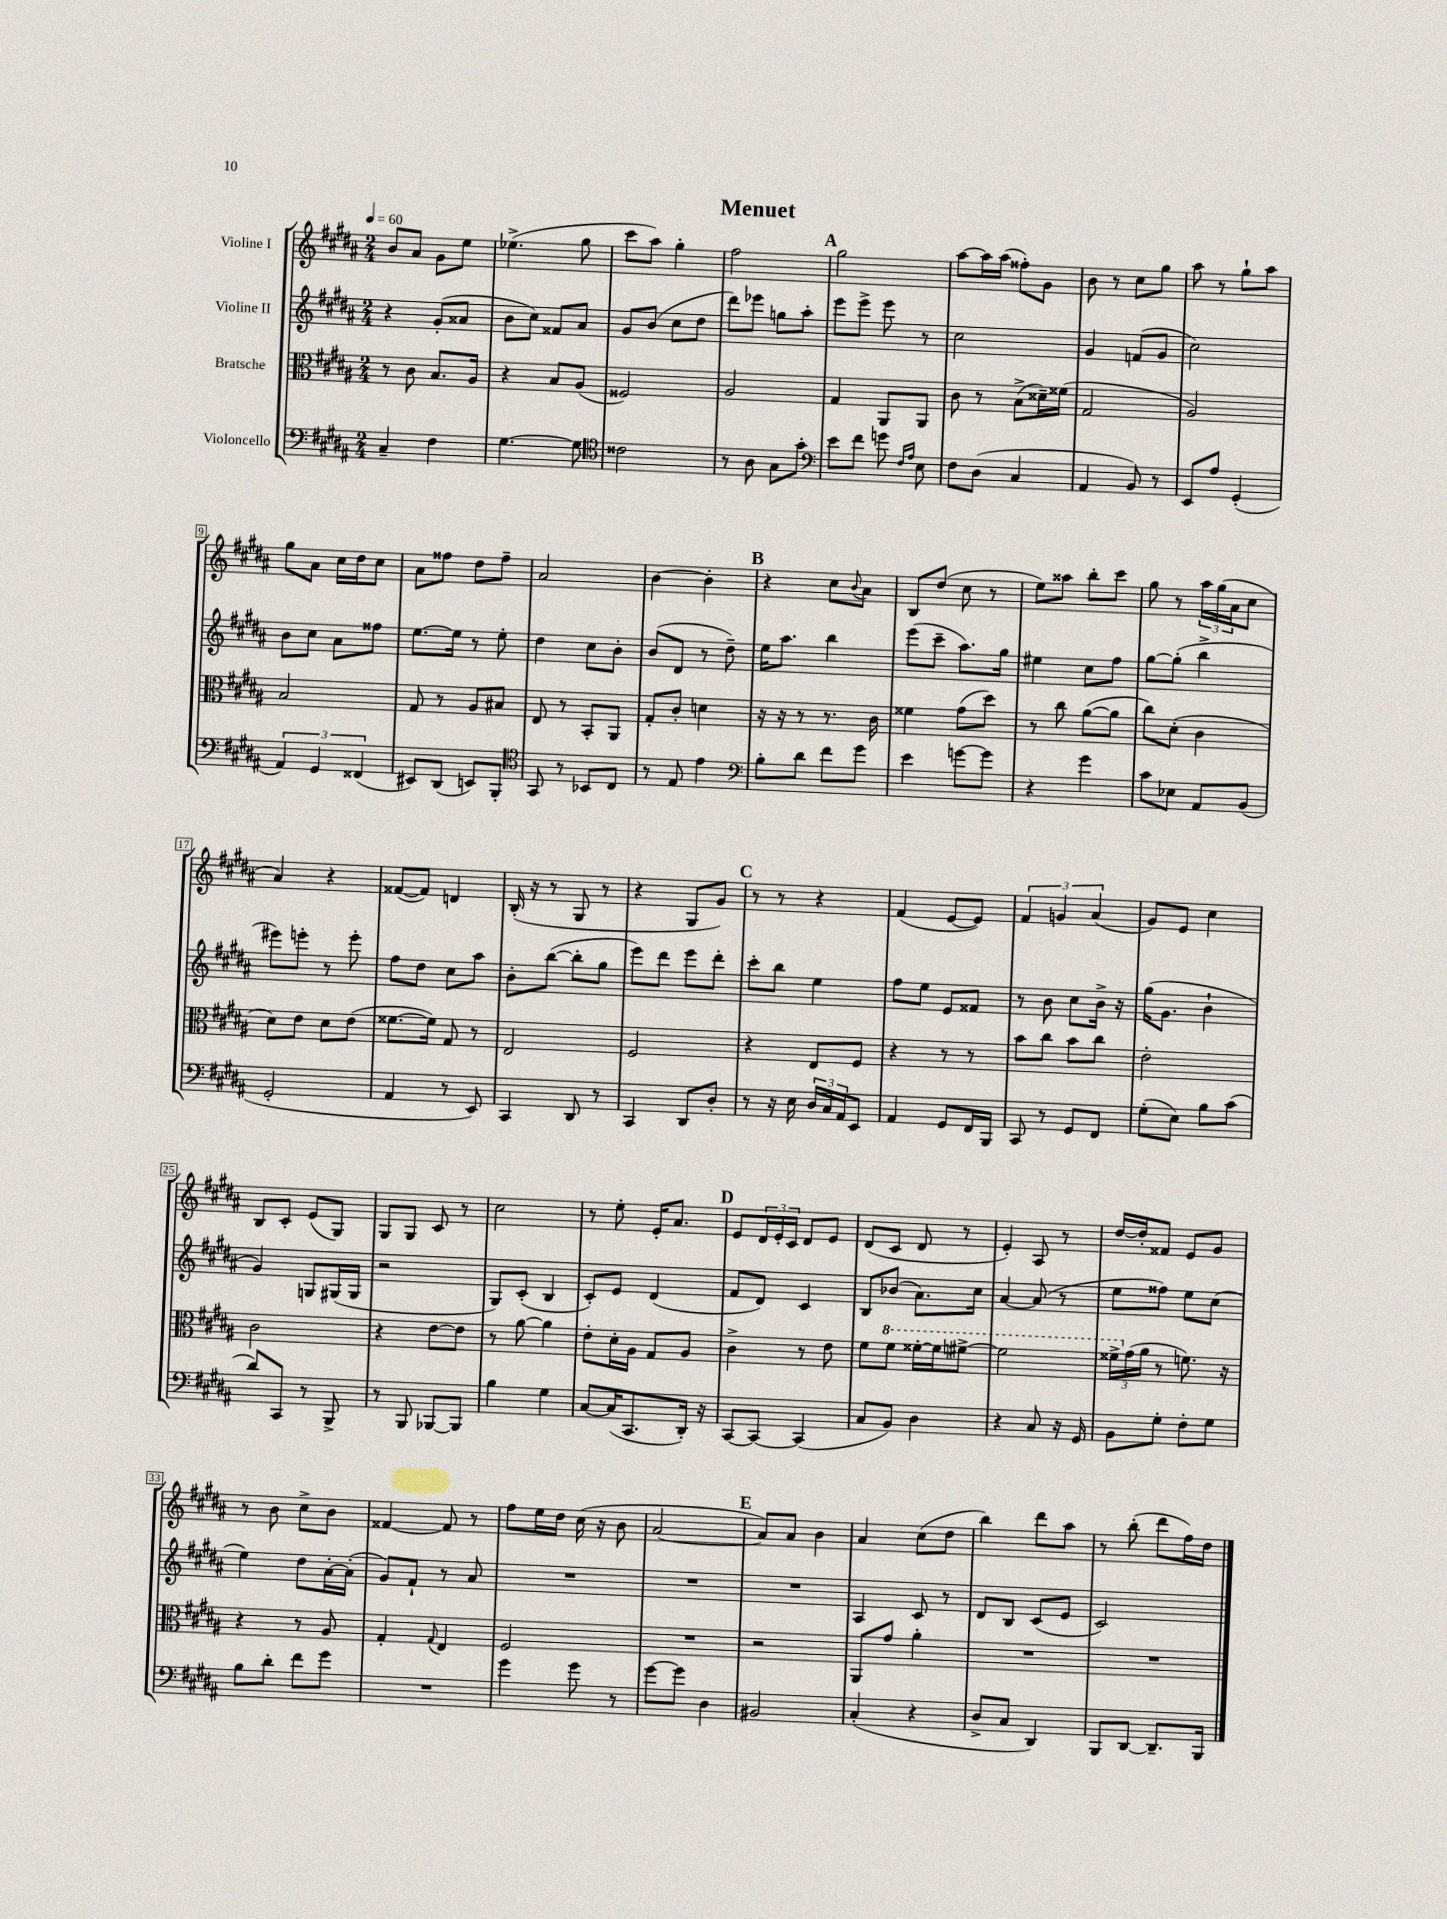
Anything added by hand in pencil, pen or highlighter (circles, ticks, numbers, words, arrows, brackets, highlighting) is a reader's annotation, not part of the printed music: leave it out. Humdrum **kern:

**kern	**kern	**kern	**kern
*part4	*part3	*part2	*part1
*staff4	*staff3	*staff2	*staff1
*I"Violoncello	*I"Bratsche	*I"Violine II	*I"Violine I
*clefF4	*clefC3	*clefG2	*clefG2
*k[f#c#g#d#a#]	*k[f#c#g#d#a#]	*k[f#c#g#d#a#]	*k[f#c#g#d#a#]
*M2/4	*M2/4	*M2/4	*M2/4
*MM60	*MM60	*MM60	*MM60
=1	=1	=1	=1
4C#~/	8r	4r	8b/L
.	8c#\	.	8a#/J
4F#\	8.B/L	(8g#'/L	8g#\L
.	.	8a##X/J	8ee\J
.	16A#/Jk	.	.
=2	=2	=2	=2
[4.G#\	4r	8b\L	(4.ee-X^\
.	.	8cc#\J)	.
.	8B/L	8f##X/L	.
8G#\]	(8A#/J	8a#/J	8gg#\
=3	=3	=3	=3
*clefC4	*	*	*
2c##X\	2F##X/)	8g#/L	8ccc#\L
.	.	(8b/J	8aa#\J)
.	.	8cc#\L	4gg#'\
.	.	8dd#\J	.
=4	=4	=4	=4
8r	2A#/	8ddd#\L)	2ff#\
8A#\	.	8eee-X\J	.
8G#\L	.	8ggn\L	.
8g#'\J	.	8aa#'\J	.
!!LO:REH:place=s1:t=A
=5	=5	=5	=5
*clefF4	*	*	*
8e\L	4G#/	8eee\L	2gg#\
8f#\J	.	8eee^\J	.
8gn\	8AA#/L	8eee\	.
16qqF#/LL	.	.	.
16qqA#/JJ	.	.	.
8E\	8AA#/J	8r	.
=6	=6	=6	=6
8F#\L	8c#\	2cc#\	[8aa#\L
(8D#\J	8r	.	16aa#\L]
.	.	.	(16aa#\JJ
4C#/	(8B^\L	.	8ff##X'\L)
.	16d##X~\L)	.	8g#\J
.	(16f##X\JJ	.	.
=7	=7	=7	=7
4AA#/	2G#/	4g#/	8b\
.	.	.	8r
8BB/)	.	(8fn/L	8cc#\L
8r	.	8g#/J	8gg#\J
=8	=8	=8	=8
8EE/L	2A#/)	2cc#\)	8aa#\
8A#/J	.	.	8r
(4GG#'/	.	.	8gg#`\L
.	.	.	8aa#\J
!!LO:LB:g=z
=9	=9	=9	=9
6AA#/)	2B/	8b\L	8gg#\L
.	.	8cc#\J	8a#\J
6GG#/	.	.	.
.	.	8a#\L	16cc#\LL
.	.	.	16dd#\J
(6FF##X/	.	.	.
.	.	8ff##X\J	8cc#\J
=10	=10	=10	=10
8EE#X/L)	8G#/	[8.ee\L	8a#\L
(8DD#/J	8r	.	8ff##X\J
.	.	16ee\Jk]	.
8EEn/L)	8A#/L	8r	8dd#\L
8BBB'/J	8B#X/J	8ee'\	8ff##~\J
=11	=11	=11	=11
*clefC4	*	*	*
8GG#/	8E/	4dd#\	2a#/
8r	8r	.	.
8BB-X/L	8BB'/L	8cc#\L	.
8C#/J	8AA#/J	8b'\J	.
=12	=12	=12	=12
8r	8G#'/L	(8b/L	[4b\
8E/	8c#'/J	8d#/J	.
4e\	4dn\	8r	4b'\]
.	.	8dd#~\)	.
!!LO:REH:place=s1:t=B
=13	=13	=13	=13
*clefF4	*	*	*
8B'\L	16r	16ee\KL	4r
.	16r	8.aa#\J	.
8d#\J	8r	.	.
8f#\L	8.r	4bb\	8cc#\L
.	.	.	8qqb/
8g#\J	.	.	8a#\J
.	16c#\	.	.
=14	=14	=14	=14
4e\	4f##X\	(8eee\L	8B/L
.	.	8ccc#~\J	(8dd#/J
[8gn\L	(8g#\L	8.aa#\L)	8cc#\
8g\J]	8dd#\J)	.	8r
.	.	16gg#\Jk	.
=15	=15	=15	=15
4r	8r	4ee#X\	8ee\L)
.	8cc#\	.	8aa##X\J
4g#\	([8a#\L	8cc#\L	8bb'\L
.	8a#\J]	8ff#\J	8ccc#\J
=16	=16	=16	=16
8c#\L	8cc#\L)	[8gg#\L	8gg#\
8E-X\J	(8d#'\J	(8gg#'\J]	8r
8AA#/L	4c#\	4bb^\	24aa#\LL
.	.	.	(24gg#\
.	.	.	24a#\J
(8BB/J	.	.	8cc#\J
!!LO:LB:g=z
=17	=17	=17	=17
2GG#'/	8d#\L)	8eee#X\L)	4a#/)
.	8e\J	8eeen'\J	.
.	8d#\L	8r	4r
.	(8e\J	8eee'\	.
=18	=18	=18	=18
4AA#/	[8.f##X\L	8ff#\L	([8f##X/L
.	.	8dd#\J	8f##/J])
.	16f##\Jk])	.	.
8r	8G#/	8cc#\L	4dn/
8EE/)	8r	8aa#\J	.
=19	=19	=19	=19
4CC#/	2E/	8b'\L	(16B'/
.	.	.	16r
.	.	([8bb\J	8r
8DD#/	.	8bb'\L]	8G#/
8r	.	8gg#\J	8r
=20	=20	=20	=20
4CC#/	2F#/	8eee\L)	4r
.	.	8ddd#\J	.
8DD#/L	.	8eee\L	8G#/L
8D#'/J	.	8ddd#'\J	8g#/J)
!!LO:REH:place=s1:t=C
=21	=21	=21	=21
8r	4r	8ccc#'\L	8r
16r	.	8bb\J	8r
16E\	.	.	.
24D#/LL	8E/L	4ee\	4r
24C#/	.	.	.
24AA#/J	.	.	.
8EE/J	8F#/J	.	.
=22	=22	=22	=22
4AA#/	4r	8ff#\L	(4f#/
.	.	8ee\J	.
8GG#/L	8r	8e/L	[8e/L
16FF#/L	8r	8f##X/J	8e/J])
16BBB/JJ	.	.	.
=23	=23	=23	=23
8CC#/	8b\L	8r	6f#/
8r	8cc#\J	8b\	.
.	.	.	6gn/
8GG#/L	8b\L	8cc#\L	.
.	.	.	(6a#/
8FF#/J	8cc#\J	16b^\Jk	.
.	.	16r	.
=24	=24	=24	=24
(8G#'\L	2e'\	(16gg#\KL	8g#/L)
.	.	8.g#\J	.
8E\J)	.	.	8e/J
8B\L	.	4b`\	4cc#\
(8c#\J	.	.	.
!!LO:LB:g=z
=25	=25	=25	=25
8d#/L)	2c#\	4g#/)	8B/L
8CC#/J	.	.	8c#'/J
8r	.	8Gn/L	(8e/L
8BBB^/	.	(16G#X/L	8G#/J)
.	.	16G#/JJ	.
=26	=26	=26	=26
8r	4r	2r	8G#/L
8BBB/	.	.	8G#/J
[8BBB-X/L	[8e\L	.	8c#/
8BBB-/J]	8e\J]	.	8r
=27	=27	=27	=27
4B\	8r	8G#/L)	2cc#\
.	[8a#\	(8c#'/J	.
4G#\	4a#\]	4B/	.
=28	=28	=28	=28
[8C#/L	8e'\L	8c#'/L)	8r
(16C#/K]	16d#'\L	8e/J	8ee'\
8.CC#/	16A#\JJ	.	.
.	8G#/L	(4d#/	16e'/KL
.	.	.	8.a#/J
16DD#'/Jk)	8A#/J	.	.
16r	.	.	.
!!LO:REH:place=s1:t=D
=29	=29	=29	=29
[8CC#/L	4c#^\	8f#/L	8e/L
8CC#/J_	.	8d#/J)	24d#/L
.	.	.	24e'/
.	.	.	24c#/JJ
(4CC#/]	8r	4c#/	8d#/L
.	8e\	.	8e/J
=30	=30	=30	=30
8C#/L	8f#\L	8B/L	(8d#/L
*	*8va	*	*
8BB/J)	8ff#\J	(8b-X/J	8c#/J
4D#\	[16ff##X'\LL	8.a#\L)	8d#/
.	16ff##\J]	.	.
.	[8ff#X^\J	.	8r
.	.	16cc#\Jk	.
=31	=31	=31	=31
4r	2ff#\]	[4a#/	4e'/)
8C#/	.	(8a#/]	8A#/
16r	.	8r	8r
16GG#/	.	.	.
=32	=32	=32	=32
8BB\L	24ff##X^\LL	8ee\L	[16dd#/LL
*	*X8va	*	*
.	(24g#\	.	.
.	.	.	16dd#'/J]
.	24a#\JJ	.	.
8G#'\J	8r	8ff##X\J)	8f##X/J
8F#'\L	8.fn\)	8ee\L	8e/L
8G#\J	.	(8cc#\J	8g#/J
.	16r	.	.
!!LO:LB:g=z
=33	=33	=33	=33
8B\L	4r	4ee\)	8r
8d#'\J	.	.	8b\
8f#\L	8r	8dd#\L	8cc#^\L
8g#\J	8A#/	[16a#'\L	8b\J
.	.	(16a#'\JJ]	.
=34	=34	=34	=34
2r	4G#'/	8g#/L)	[4f##X/
.	.	8f#`/J	.
.	8qqG#/	.	.
.	4E/	8r	8f##/]
.	.	8a#/	8r
=35	=35	=35	=35
4g#\	2F#/	2r	8ff#\L
.	.	.	16ee\L
.	.	.	16dd#\JJ
8g#\	.	.	(16cc#\
.	.	.	16r
8r	.	.	8b\
=36	=36	=36	=36
[8g#\L	2r	2r	[2a#/
8g#\J]	.	.	.
4D#\	.	.	.
!!LO:REH:place=s1:t=E
=37	=37	=37	=37
2BB#X/	2r	2r	8a#/L])
.	.	.	8a#/J
.	.	.	4b\
=38	=38	=38	=38
(4C#'/	8AA#/L	4A#/	4a#/
.	8g#/J	.	.
4r	4a#'\	8c#/	(8cc#\L
.	.	8r	8dd#\J
=39	=39	=39	=39
8D#^/L	2r	8d#/L	4bb\)
8C#/J	.	8B/J	.
4DD#/)	.	(8c#/L	8ddd#\L
.	.	8e/J	8aa#\J
=40	=40	=40	=40
8BBB/L	2r	2c#/)	8r
[8DD#/J	.	.	(8bb'\
8.DD#~/L]	.	.	8ddd#\L
.	.	.	16ff#\L)
16BBB/Jk	.	.	16dd#\JJ
==	==	==	==
*-	*-	*-	*-
